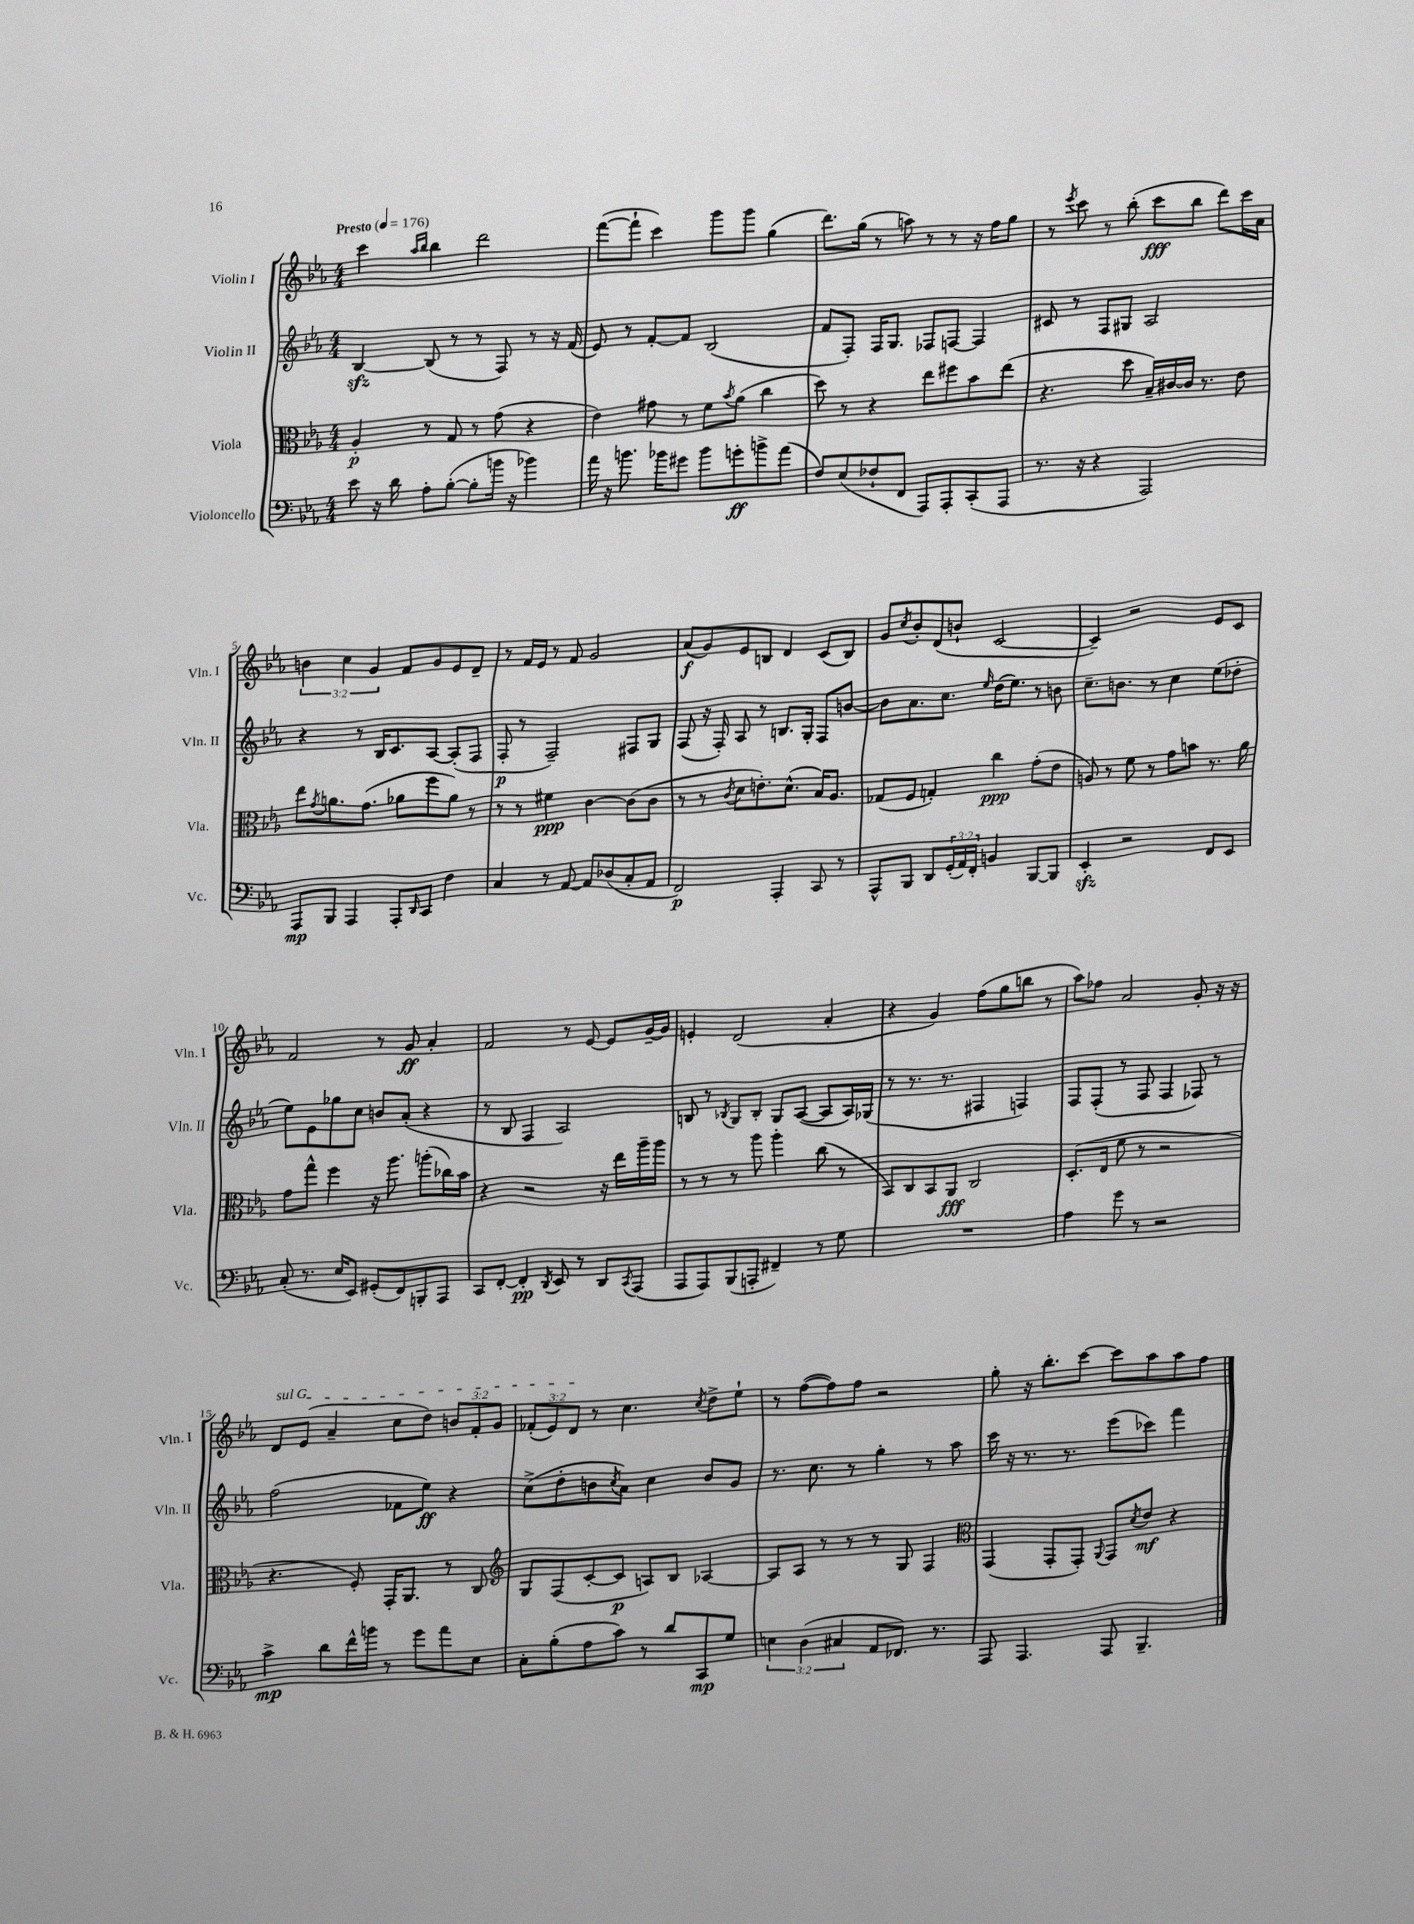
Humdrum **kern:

**kern	**kern	**kern	**kern
*staff4	*staff3	*staff2	*staff1
*clefF4	*clefC3	*clefG2	*clefG2
*k[b-e-a-]	*k[b-e-a-]	*k[b-e-a-]	*k[b-e-a-]
*M4/4	*M4/4	*M4/4	*M4/4
*MM176	*MM176	*MM176	*MM176
8e-\	4A-'/	[4B-/	4ccc\
16r	.	.	.
16d\	.	.	.
.	.	.	16qqaa-/LL
.	.	.	16qqbb-/JJ
8A-'\L	8r	(8B-/]	4bb-\
([8B-'\J	8G/	8r	.
8B-'\]L	8r	8r	2ddd\
16b\Jk	(8g\	8F/)	.
16r	.	.	.
4b-\)	4r	8r	.
.	.	16r	.
.	.	(16f/	.
=	=	=	=
16a-\	4e-\)	8e-/)	([8fff\L
16r	.	.	.
8.b\	.	8r	8fff`\]J
.	8g#\	[8f'/L	4ccc\)
16b-\LK	.	.	.
8g#\J	8r	8f/]J	.
8b-\L	8f\L	(2B-/	8ggg\L
.	8qb-/	.	.
8g'\	(8a-\J	.	8ggg\J
8b^\	4cc\	.	(4gg\
(8a-\J	.	.	.
=	=	=	=
8F/L)	8dd\)	8f/L	8.ddd\L)
(8E-/	8r	8F'/J)	.
.	.	.	(16gg\Jk
8F-`/	4r	16F/LK	8r
.	.	8.G/J	.
8FF/J	.	.	8aa\)
8AAA-/L)	8ee-\L	8F-/L	8r
8AAA-'/	8ff#\	[8F/J	8r
(8CC'/	8b-\	4F/]	16r
.	.	.	16ff\LK
8AAA-/J	(8ee-\J	.	8gg\J
=	=	=	=
8.r	4.r	8c#/	8r
.	.	.	8qeee-/
.	.	8r	8ccc\
16r	.	.	.
4r	.	8F/L	8r
.	8dd\	8G#/J	(8bb-'\
2AAA-/)	16B-~/LL)	2A-/	8ccc\L
.	[16c#/	.	.
.	16c#/]JJ	.	8bb-\J
.	8.r	.	.
.	.	.	8ddd\L)
.	8e-\	.	16ccc\L
.	.	.	16a-\JJ
=	=	=	=
8AAA-/L	8ee-\L	4r	6b\
.	8qg/	.	.
8BBB-/J	8.a\	.	.
.	.	.	6cc\
4AAA-/	.	8r	.
.	(8.g\J	.	.
.	.	.	6g/
.	.	16B-/LK	.
.	.	8.c/	.
8AAA-'/L	8a-\L	.	8f/L
16qqDD/	.	.	.
8CC/J	8ff\	[8A-/J	8g/
4F\	8a-\J)	(8A-'/]L	8e-/
.	8r	8F/J	8d~/J
=	=	=	=
4C/	8r	8F'/	8r
.	8r	8r	16f/LL
.	.	.	16e-/JJ
8r	4f#\	2F~/)	8r
[8AA-/	.	.	8f/
8AA-/]L	[4c\	.	2g/
(8D-/	.	.	.
8C'/	(8c\]L	8F#/L	.
8AA-/J	8c\J	8G/J	.
=	=	=	=
2FF/)	8r	(8F/	(8a-/L
.	8r	16r	8g/)
.	.	16F'/)	.
.	8qc/	.	.
.	8d\L	8A-/	8e-/
.	8.e'\)	8r	8B/J
4AAA-'/	.	8.B/L	4d/
.	(8.d^^\J	.	.
.	.	16G'/Jk	.
8CC/	16B-/LK)	8F/L	(8c/L
.	8.A-/J	.	.
8r	.	[8b/J	8B/J)
=	=	=	=
8AAA-^^/L	(8G-/L	8b\]L	8g/L
.	.	.	8qcc/
8BBB-/J	8F/J	8.a-\	8b-'/
8DD/L	4G'/)	.	(8d/
.	.	8.cc\J	.
(24GG'/L	.	.	8b`/J
24AA-/)	.	.	.
24FF'/JJ	.	.	.
.	.	16qqee-/	.
4BB/	4cc\	(16dd\LK	[2c/
.	.	8.ee-\J)	.
[8BBB-/L	(8g'\L	8r	.
8BBB-/]J	8e-\J	8b\	.
=	=	=	=
4EE-'/	8A/)	8.cc~\L	4c~/])
.	8r	.	.
.	.	8.b\J	.
2r	8f\	.	2r
.	8r	8r	.
.	8g\L	4cc\	.
.	8b\J	.	.
8FF/L	8.r	(8ee-\L	8e-/L
8EE-/J	.	8dd-'\J	8c/J
.	16a-\	.	.
=	=	=	=
(8C'/	8g\L	8ee-\L)	2f/
8.r	8gg^^\J	8e-\	.
.	4ff\	8gg-\	.
16E-/LK	.	.	.
8EE-/J)	.	8cc\J	.
(8GG#'/L	16r	8b/L	8r
.	8.aa-\	.	.
8FF/)	.	(8a-'/J	8g/
8BBB'/	(8aa'\L	4r	4a-'/
8AAA-/J	16cc-\L)	.	.
.	16b-\JJ	.	.
=	=	=	=
8CC/L	4r	8r	2f/
[8FF'/J	.	8B-/	.
4FF'/]	2r	4F/	.
8qDD/	.	.	.
8EE-/	.	2A-/)	8r
8r	.	.	[8e-/
8DD/L	16r	.	8e-/]L
.	16ee-\LL	.	.
8qCC/	.	.	.
(8AAA-/J	16aa-~\	.	[16g~/L
.	16aa-\JJ	.	16g/]JJ
=	=	=	=
8AAA-/L	8r	8B/	4e'/
8AAA-/)	8r	8r	.
.	.	8qB-/	.
(8BBB-/	8r	8G/L	(2d/
8AAA'/J	8aa-\	8B-'/J	.
4FF#~/)	4aa-'\	8G/L	.
.	.	([8A-/J	.
8r	(8cc\	8A-/]L	4a-'/
8G\	8r	16A-/L)	.
.	.	(16G-/JJ	.
=	=	=	=
1r	8BB-/L)	8r	4r
.	8C/	8.r	.
.	8BB-/	.	4g/)
.	.	8.r	.
.	8AA-/J	.	.
.	2C/	4F#/	(8ff\L
.	.	.	8gg\
.	.	4F/)	8bb\J
.	.	.	8r
=	=	=	=
4A-\	(8.D'/L	8F/L	8aa-\L)
.	.	(8F'/J	8ff-\J
.	16E-/Jk	.	.
8g\	8f\	8r	2a-/
8r	8r	8F/	.
2r	2r	4F/	.
.	.	8F-/)	8g'/
.	.	8r	16r
.	.	.	16r
=	=	=	=
4c^\	4.r	(2ff\	8d/L
.	.	.	(8e-/J
8d\L	.	.	4a-~/
16f^^\L	8F'/)	.	.
16b\JJ	.	.	.
8r	16GG'/LK	8f-\L	8cc\L
.	8.AA-/J	.	.
8g\L	.	8ee-\J)	8dd\J)
8a-\	8r	4r	12b/L
.	.	.	12f'/
8E-\J	8C/	.	.
.	.	.	12g/J
=	=	=	=
*	*clefG2	*	*
8C'\L	8G/L	(8cc^\L	(12f-'/L
.	.	.	12e-/)
(8B-'\	(8F/	8dd'\	.
.	.	.	12d/J
8A-\	[8c'/	8b\	8r
.	.	8qcc/	.
8c\J)	8c/]J	8a-\J)	4.cc\
8r	8A/L)	4cc\	.
8d/L	8B-/J	.	.
.	.	.	8qcc/
8CC/	[4A-/	8b/L	8dd^\L
8G/J	.	8g/J	8ee-`\J
=	=	=	=
6E\	8A-/]L	8.r	8r
.	8A-/J	.	([8ff\L
(6D\	.	.	.
.	.	8.cc\	.
.	8r	.	8ff\])
6C#/	.	.	.
.	8r	8r	8ff\J
8AA-/L	8r	4gg'\	2r
8.FF-/J)	8G/	.	.
.	4F/	8r	.
8.r	.	.	.
.	.	8aa-\	.
=	=	=	=
*	*clefC3	*	*
8AAA-/	(4GG/	16ccc\	8gg'\
.	.	16r	.
4.AAA-/	.	8.r	16r
.	.	.	8.bb-'\L
.	8GG'/L	.	.
.	.	8.r	.
.	8GG'/J)	.	[8ccc\J
.	8qqAA-/	.	.
8AAA-/	8GG/L	(8eee-\L	8ccc\]L
.	8qd/	.	.
4.BBB-~/	8e-/J	8ccc-\J)	8aa-\
.	4r	4fff\	8aa-\
.	.	.	8ff\J
==	==	==	==
*-	*-	*-	*-
